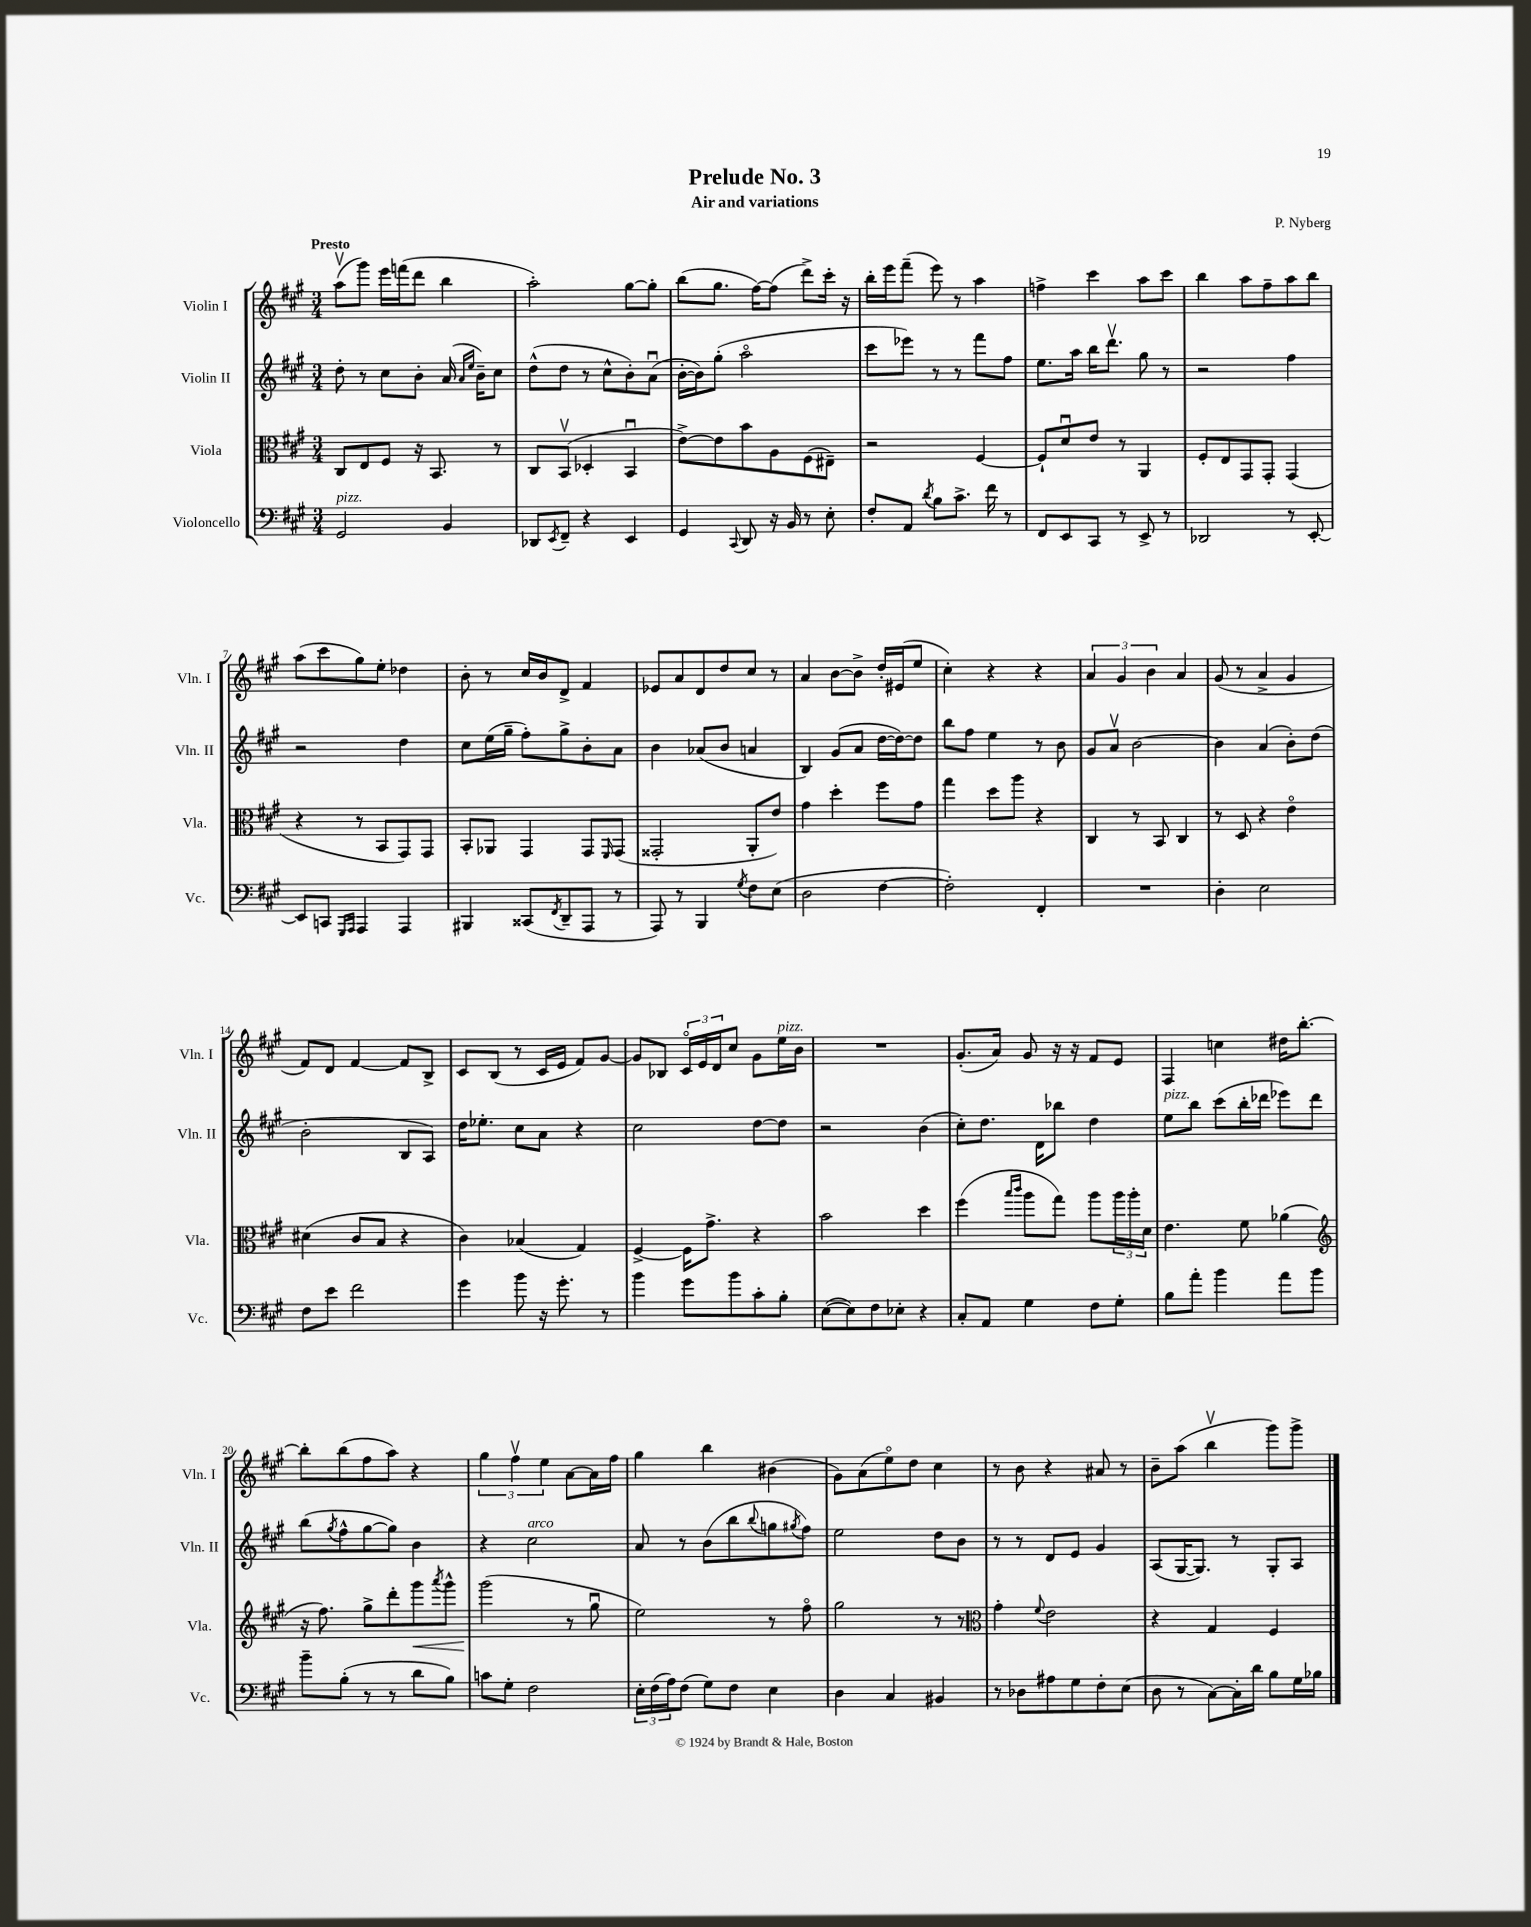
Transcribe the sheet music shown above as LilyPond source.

\header { title = "Prelude No. 3" composer = "P. Nyberg" subtitle = "Air and variations" }
<<
\new StaffGroup <<
\new Staff = "s0" \with { instrumentName = "Violin I" shortInstrumentName = "Vln. I" } {
    \clef treble \key a \major \numericTimeSignature \time 3/4 \tempo "Presto"
    a''8\upbow( gis'''8) e'''16 f'''16( d'''8 b''4 |
    a''2-.) gis''8~ gis''8-. |
    b''8( gis''8. fis''16~) fis''8( d'''8->) cis'''16-. r16 |
    b''16-. e'''16 fis'''8--( e'''8) r8 a''4 |
    f''4-> cis'''4 a''8 cis'''8 |
    b''4 a''8 fis''8-- a''8 b''8 |
    a''8( cis'''8 gis''8) e''8-. des''4 |
    b'8-. r8 cis''16 b'16 d'8-> fis'4 |
    ees'8 a'8 d'8 d''8 cis''8 r8 |
    a'4 b'8~ b'8-> d''16-. eis'16( e''8 |
    cis''4-.) r4 r4 |
    \tuplet 3/2 { a'4 gis'4 b'4 } a'4 |
    gis'8( r8 a'4-> gis'4 |
    fis'8) d'8 fis'4~ fis'8 b8-> |
    cis'8 b8( r8 cis'16 e'16 fis'8) gis'8~ |
    gis'8 bes8 \tuplet 3/2 { cis'16\flageolet e'16 d'16 } cis''8 gis'8 e''16^\markup { \italic "pizz." } b'16 |
    R2. |
    gis'8.-.( a'16) gis'8 r16 r16 fis'8 e'8 |
    fis4 c''4 dis''16 b''8.~-. |
    b''8-. b''8( fis''8 a''8) r4 |
    \tuplet 3/2 { gis''4 fis''4\upbow e''4 } a'8~ a'16 fis''16 |
    gis''4 b''4 bis'4( |
    gis'8) a'8( e''8\flageolet) d''8 cis''4 |
    r8 b'8 r4 ais'8 r8 |
    b'8-- a''8( b''4\upbow gis'''8) gis'''8-> \bar "|." |
}
\new Staff = "s1" \with { instrumentName = "Violin II" shortInstrumentName = "Vln. II" } {
    \clef treble \key a \major \numericTimeSignature \time 3/4
    d''8-. r8 cis''8 b'8-. a'16( \grace { a'16 e''16 } b'16--) cis''8 |
    d''8-^( d''8 r8 cis''8-^ b'8-.) a'8\downbow( |
    b'16~-. b'16) gis''8-.( a''2\flageolet |
    cis'''8 ees'''8) r8 r8 fis'''8 fis''8 |
    e''8. a''16 b''16 d'''8.\upbow gis''8 r8 |
    r2 fis''4 |
    r2 d''4 |
    cis''8 e''16( gis''16-- fis''8-.) gis''8-> b'8-. a'8 |
    b'4 aes'8( b'8 a'4 |
    b4) gis'8( a'8 d''16~ d''16~) d''8 |
    b''8 fis''8 e''4 r8 b'8 |
    gis'8 a'8\upbow b'2~ |
    b'4 a'4( b'8-.) d''8( |
    b'2-. b8 a8) |
    d''16 ees''8.-. cis''8 a'8 r4 |
    cis''2 d''8~ d''8 |
    r2 b'4( |
    cis''8-.) d''8. d'16 bes''8 d''4 |
    e''8^\markup { \italic "pizz." } b''8 cis'''8( b''16-. des'''16 ees'''8) des'''8 |
    b''8( \acciaccatura { gis''8 } fis''8-^ gis''8~ gis''8) b'4 |
    r4 cis''2^\markup { \italic "arco" } |
    a'8 r8 b'8( b''8 \appoggiatura { b''8 } g''8 \acciaccatura { gis''8 } fis''8) |
    e''2 d''8 b'8 |
    r8 r8 d'8 e'8 gis'4 |
    a8( gis16~ gis8.) r8 gis8-. a8 \bar "|." |
}
\new Staff = "s2" \with { instrumentName = "Viola" shortInstrumentName = "Vla." } {
    \clef alto \key a \major \numericTimeSignature \time 3/4
    cis8 e8 fis8 r16 b,8. r8 |
    cis8 b,8\upbow( des4-. b,4\downbow |
    e'8~->) e'8 b'8 a8 fis8( eis8--) |
    r2 fis4~ |
    fis8-! d'8\downbow e'8 r8 a,4 |
    fis8-. e8 gis,8 gis,8-. gis,4( |
    r4 r8 b,8 gis,8) gis,8 |
    b,8-. aes,8 gis,4 gis,8 \grace { fis,16 } gis,8( |
    gisis,2-. a,8-. e'8) |
    gis'4 d''4-. fis''8 gis'8 |
    gis''4 d''8 a''8 r4 |
    cis4 r8 b,8 cis4 |
    r8 d8 r4 e'4\flageolet |
    dis'4( cis'8 b8 r4 |
    cis'4) bes4( gis4) |
    fis4~-> fis16 gis'8.-> r4 |
    b'2 d''4 |
    fis''4( \grace { b''16 cis'''16 } a''8 gis''8) a''8 \tuplet 3/2 { a''16 a''16-. d'16 } |
    e'4. fis'8 aes'4( |
    \clef treble r16 fis''8.) gis''8-> d'''8-. gis'''8\< \acciaccatura { a'''8 } gis'''8-^ |
    gis'''2\!( r8 gis''8\downbow |
    e''2) r8 fis''8\flageolet |
    gis''2 r8 r8 |
    \clef alto gis'4-. \appoggiatura { fis'8 } e'2 |
    r4 gis4 fis4 \bar "|." |
}
\new Staff = "s3" \with { instrumentName = "Violoncello" shortInstrumentName = "Vc." } {
    \clef bass \key a \major \numericTimeSignature \time 3/4
    gis,2^\markup { \italic "pizz." } b,4 |
    des,8 \acciaccatura { e,8 } fis,8-- r4 e,4 |
    gis,4 \appoggiatura { cis,8 } d,8 r16 b,16 r8 e8-. |
    fis8-. a,8 \acciaccatura { d'8 } b8 cis'8.-> fis'16 r8 |
    fis,8 e,8 cis,8 r8 e,8-> r8 |
    des,2 r8 e,8~-. |
    e,8 c,8 \grace { gis,,16 a,,16 } a,,4 a,,4 |
    bis,,4 cisis,8( \acciaccatura { fis,8 } d,8-- a,,8 r8 |
    a,,8) r8 b,,4 \acciaccatura { gis8 } fis8 e8( |
    d2 fis4~ |
    fis2-.) fis,4-. |
    R2. |
    d4-. e2 |
    fis8 e'8 fis'2 |
    gis'4 b'8 r16 gis'8.-. r8 |
    b'4 gis'8 b'8 cis'8-. b8-. |
    e8~( e8) fis8 ees8-. r4 |
    cis8-. a,8 gis4 fis8 gis8-. |
    b8 a'8-. b'4 a'8 b'8 |
    b'8-- b8-.( r8 r8 d'8 b8) |
    c'8 gis8-. fis2 |
    \tuplet 3/2 { e16-. fis16( a16) } fis8( gis8) fis8 e4 |
    d4 cis4 bis,4 |
    r8 des8 ais8 gis8 fis8-. e8( |
    d8 r8 cis8~) cis16-. d'16 b8 gis16 bes16 \bar "|." |
}
>>
>>
